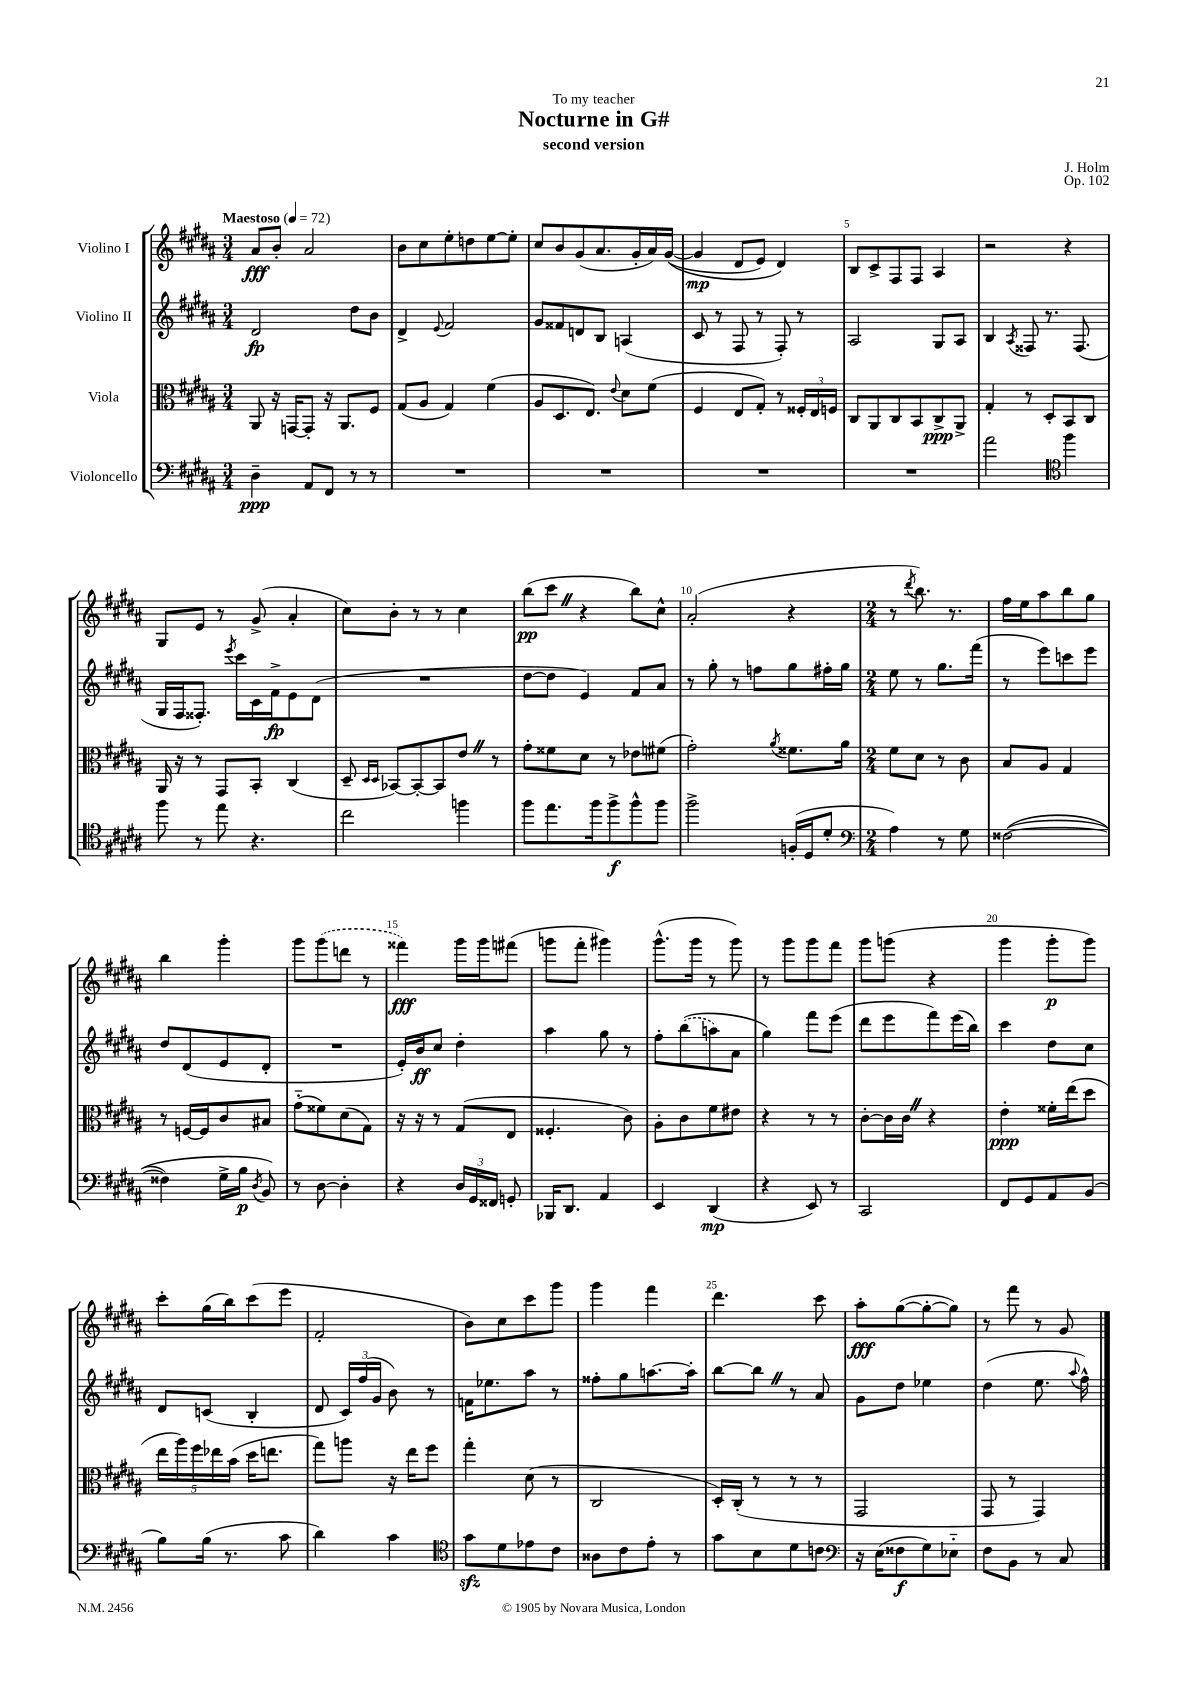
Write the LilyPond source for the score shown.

\header { title = "Nocturne in G#" composer = "J. Holm" subtitle = "second version" dedication = "To my teacher" opus = "Op. 102" }
<<
\new StaffGroup <<
\new Staff = "s0" \with { instrumentName = "Violino I" } {
    \clef treble \key b \major \numericTimeSignature \time 3/4 \tempo "Maestoso" 4 = 72
    \autoBeamOff ais'8[\fff b'8]-. ais'2 |
    b'8[ cis''8 e''8-. d''8 e''8~ e''8]-. |
    cis''8[ b'8 gis'8( ais'8. gis'16-. ais'16) gis'16]~(\( |
    gis'4\mp dis'8[ e'8]) dis'4\) |
    b8[ cis'8-> fis8 fis8] ais4 |
    r2 r4 |
    gis8[ e'8] r8 gis'8->( ais'4-. |
    cis''8[) b'8]-. r8 r8 cis''4 |
    b''8[\pp( cis'''8] \once \override BreathingSign.text = \markup { \musicglyph "scripts.caesura.straight" } \breathe r4 b''8[) cis''8]-^ |
    ais'2-.( r4 |
    \numericTimeSignature \time 2/4 r8 \acciaccatura { dis'''8 } b''8.) r8. |
    fis''16[ e''16 ais''8 b''8 gis''8] |
    b''4 gis'''4-. |
    gis'''8[ \once \slurDashed gis'''8( d'''8] r8 |
    fisis'''4\fff) gis'''16[ gis'''16 fis'''8]( |
    g'''8[ fis'''8]-. gis'''4) |
    gis'''8.[-^( gis'''16] r8 gis'''8) |
    r8 gis'''8[ gis'''8 fis'''8] |
    gis'''8[ g'''8]( r4 |
    gis'''4 gis'''8[-.\p gis'''8]) |
    cis'''8[-. gis''16( b''16) cis'''8( e'''8] |
    fis'2-. |
    b'8[) cis''8 cis'''8 gis'''8] |
    gis'''4 fis'''4 |
    dis'''4. cis'''8 |
    ais''8[-.\fff gis''8~( gis''8~-. gis''8]) |
    r8 fis'''8 r8 gis'8 \bar "|." |
}
\new Staff = "s1" \with { instrumentName = "Violino II" } {
    \clef treble \key b \major \numericTimeSignature \time 3/4
    \autoBeamOff dis'2\fp dis''8[ b'8] |
    dis'4-> \appoggiatura { e'8 } fis'2 |
    gis'8[ fisis'8 d'8 b8] a4( |
    cis'8 r8 fis8 r8 fis8-.) r8 |
    ais2 gis8[ ais8] |
    b4 \acciaccatura { ais8 } fisis8 r8. fisis8.( |
    gis16[ fis16 fisis8.]-.) \acciaccatura { e'''8 } cis'''16[ cis'16 fis'16->\fp e'8 dis'8]( |
    R2. |
    dis''8[~ dis''8] e'4) fis'8[ ais'8] |
    r8 gis''8-. r8 f''8[ gis''8 fis''16-. gis''16] |
    \numericTimeSignature \time 2/4 e''8 r8 gis''8.[ fis'''16]( |
    r8 e'''8[) c'''8 e'''8] |
    dis''8[ dis'8( e'8 dis'8]-. |
    R2 |
    e'16[-.) b'16\ff cis''8] dis''4-. |
    ais''4 gis''8 r8 |
    fis''8[-. \once \slurDashed b''8(\( a''8) ais'8] |
    gis''4\) fis'''8[ e'''8]( |
    dis'''8[ e'''8 fis'''8) e'''16( b''16]) |
    cis'''4 dis''8[ cis''8] |
    dis'8[ c'8]( b4-. |
    dis'8 \tuplet 3/2 { cis'16[) fis''16( gis'16] } b'8) r8 |
    f'16[ ees''8. ais''8] r8 |
    fisis''8[-. gis''8 a''8.~ a''16]-. |
    b''8[~ b''8] \once \override BreathingSign.text = \markup { \musicglyph "scripts.caesura.straight" } \breathe r8 ais'8 |
    gis'8[ dis''8] ees''4 |
    dis''4( e''8. \appoggiatura { ais''8 } fis''16-^) \bar "|." |
}
\new Staff = "s2" \with { instrumentName = "Viola" } {
    \clef alto \key b \major \numericTimeSignature \time 3/4
    \autoBeamOff ais,8 r16 g,16[~ g,8]-. r16 ais,8.[ fis8] |
    gis8[( ais8] gis4) fis'4( |
    ais8[ dis8. e8.]) \appoggiatura { e'8 } dis'8[ fis'8]( |
    fis4 e8[ gis8]-.) r8 \tuplet 3/2 { fisis16[-. e16 f16] } |
    cis8[ ais,8 cis8 b,8 cis8->\ppp ais,8]-> |
    gis4-. r8 dis8[-. b,8 cis8] |
    ais,16 r16 r8 gis,8[ b,8]-. cis4( |
    dis8-- \grace { dis16[ dis16] } bes,8[~) bes,8~-. bes,8 e'8] \once \override BreathingSign.text = \markup { \musicglyph "scripts.caesura.straight" } \breathe r8 |
    gis'8[-. fisis'8 dis'8] r8 ees'8[ fis'8]( |
    gis'2-.) \acciaccatura { ais'8 } fisis'8.[ ais'16] |
    \numericTimeSignature \time 2/4 fis'8[ dis'8] r8 cis'8 |
    b8[ ais8] gis4 |
    r8 f16[~ f16 cis'8 bis8] |
    gis'8[-_( fisis'8) dis'8( gis8]) |
    r16 r16 r8 gis8[( e8] |
    fisis4.-. cis'8) |
    ais8[-. cis'8 fis'8 eis'8] |
    r4 r8 r8 |
    cis'8[~-. cis'16 cis'16] \once \override BreathingSign.text = \markup { \musicglyph "scripts.caesura.straight" } \breathe r4 |
    e'4-.\ppp fisis'16[-. e''16( dis''8] |
    \tuplet 5/4 { e''16[ ais''16) fis''16 ees''16 b'16]( } dis''16[ e''8.] |
    gis''8[) a''8] r16 e''16[ fis''8] |
    gis''4-. dis'8( r8 |
    cis2 |
    dis16[-.) cis16]-.( r8 r8 r8 |
    gis,2 |
    gis,8 r8 gis,4) \bar "|." |
}
\new Staff = "s3" \with { instrumentName = "Violoncello" } {
    \clef bass \key b \major \numericTimeSignature \time 3/4
    \autoBeamOff dis4--\ppp ais,8[ fis,8] r8 r8 |
    R2. |
    R2. |
    R2. |
    R2. |
    ais'2 \clef tenor fis''4 |
    fis''8 r8 e''8 r4. |
    cis''2 f''4 |
    fis''8[ e''8. fis''16 fis''8->\f fis''8-^ fis''8] |
    fis''2-> f16[-.( dis16 dis'8]-. |
    \numericTimeSignature \time 2/4 \clef bass ais4) r8 gis8 |
    fisis2~(\( |
    fisis4) gis16[-> b16]\p \acciaccatura { dis8 } b,8\) |
    r8 dis8~ dis4-. |
    r4 \tuplet 3/2 { dis16[ gis,16 fisis,16] } g,8-. |
    bes,,16[ dis,8.] ais,4 |
    e,4 dis,4\mp( |
    r4 e,8) r8 |
    cis,2 |
    fis,8[ gis,8 ais,8 b,8]( |
    b8[) b16]( r8. cis'8 |
    dis'4) cis'4 |
    \clef tenor gis'8[\sfz dis'8 ees'8 cis'8] |
    aisis8[ cis'8 e'8]-. r8 |
    gis'8[ b8 dis'8 c'8] |
    \clef bass r16 e16[( fisis8\f gis8) ees8]-_ |
    fis8[ b,8] r8 cis8 \bar "|." |
}
>>
>>
\layout { \context { \Score \override BarNumber.break-visibility = ##(#f #t #t) barNumberVisibility = #(every-nth-bar-number-visible 5) } }
